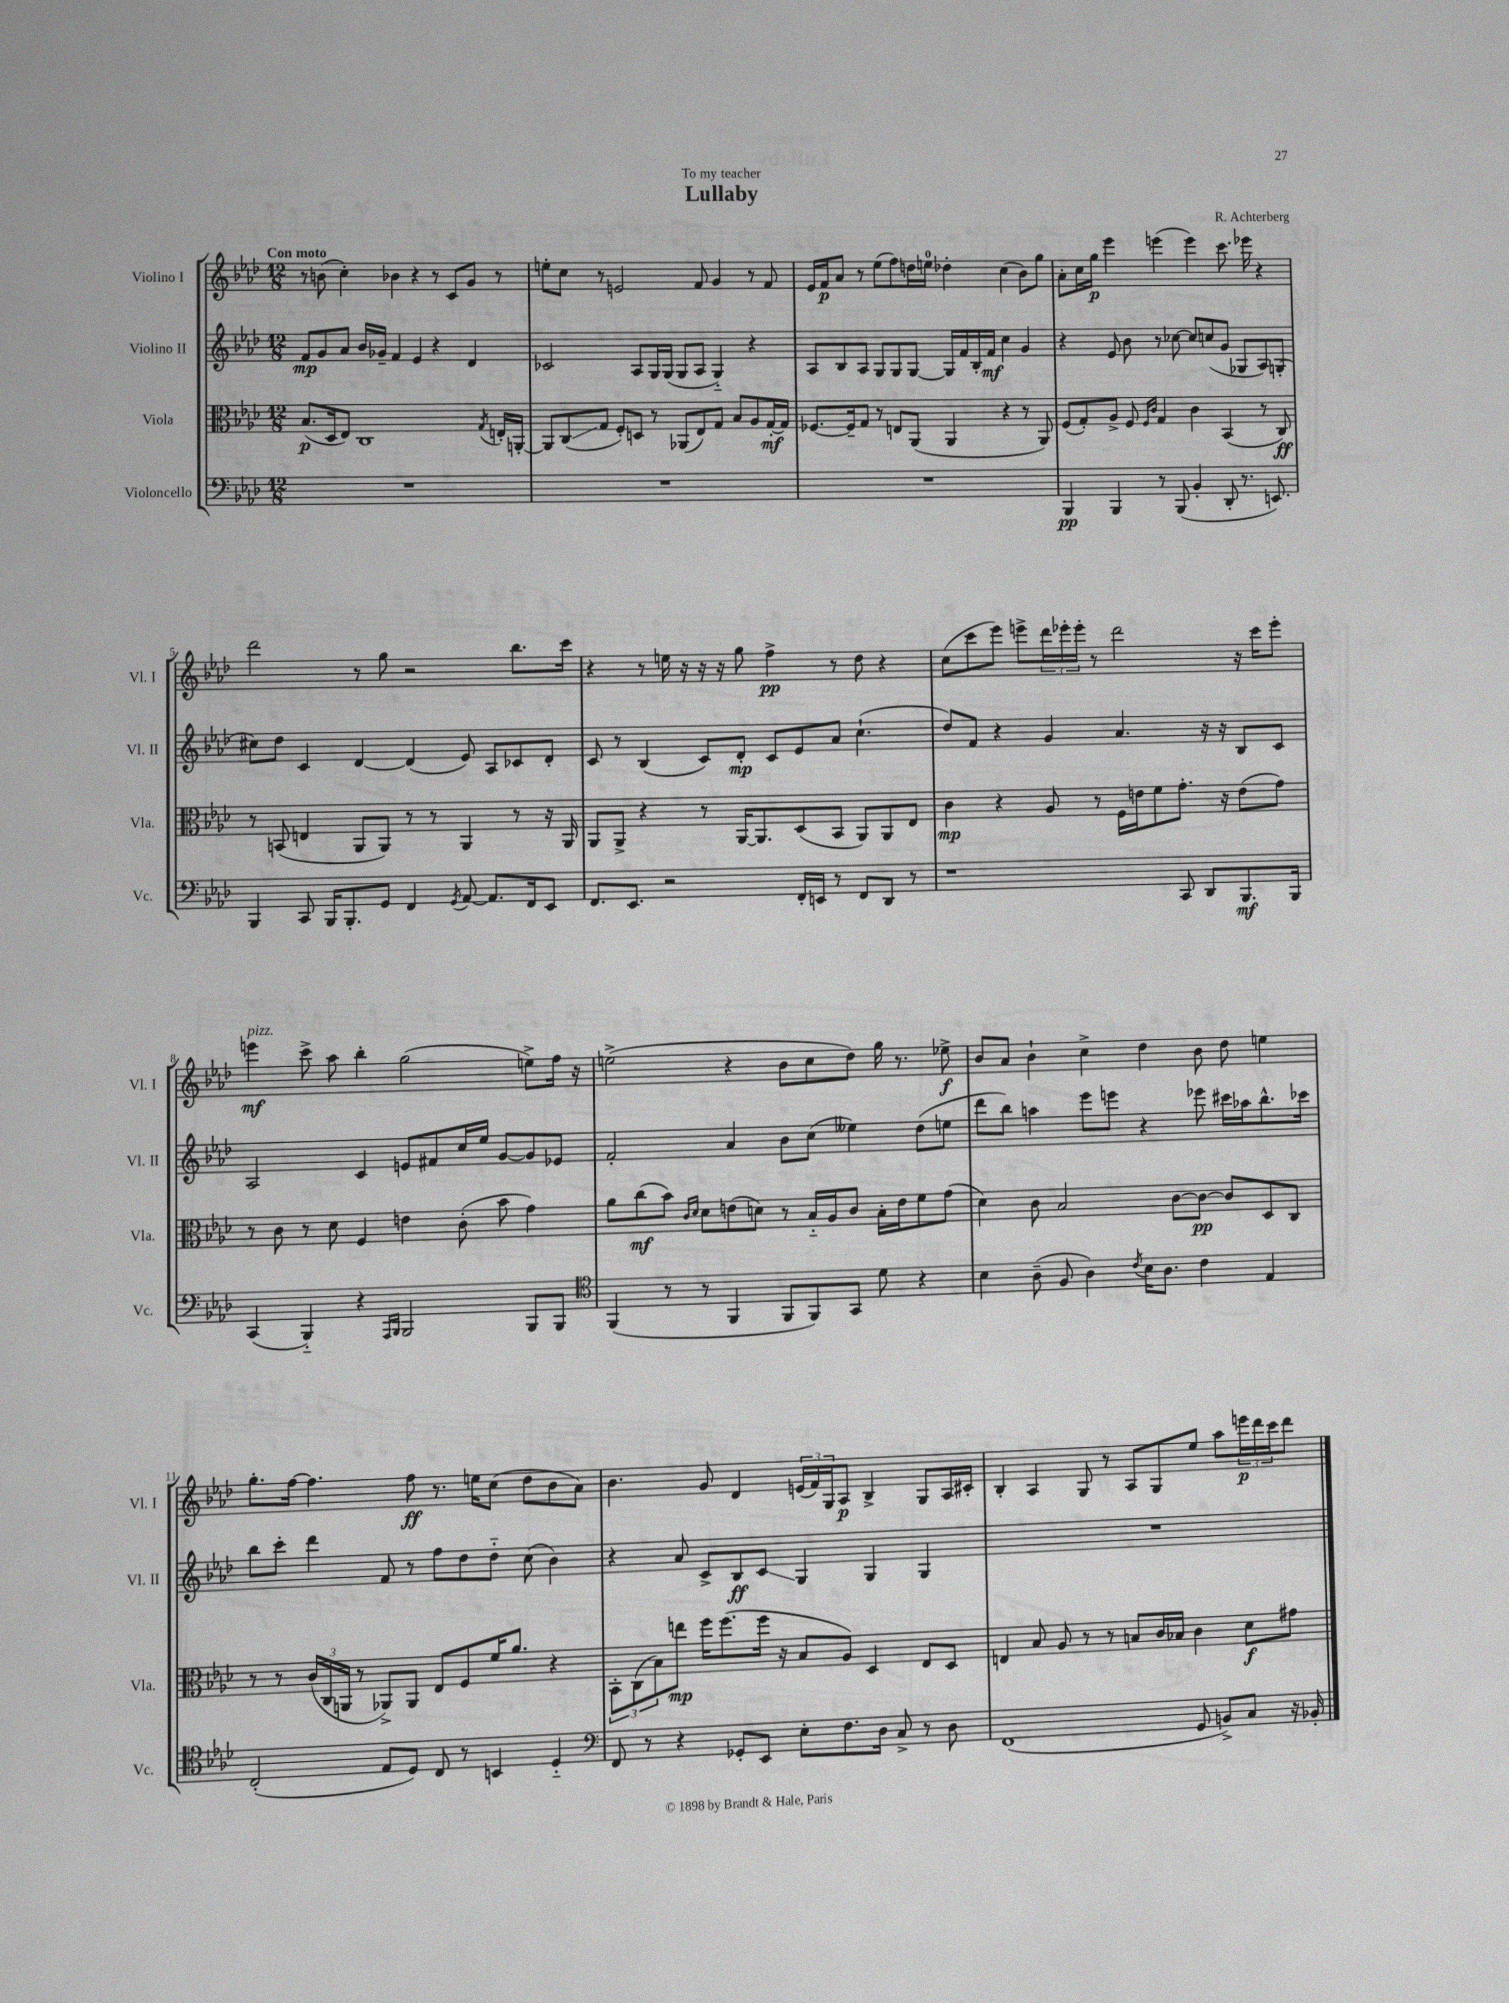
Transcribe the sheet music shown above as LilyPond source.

\header { title = "Lullaby" composer = "R. Achterberg" dedication = "To my teacher" }
<<
\new StaffGroup <<
\new Staff = "s0" \with { instrumentName = "Violino I" shortInstrumentName = "Vl. I" } {
    \clef treble \key aes \major \numericTimeSignature \time 12/8 \tempo "Con moto"
    r8 b'8( c''4-.) bes'4 r4 r8 c'8 g'8 r8 |
    e''8-. c''8 r8 e'2 f'8 g'4 r8 f'8 |
    ees'16 f'16\p aes'8 r8 ees''8( f''8) d''16 e''16-0 des''4-. c''4( bes'8) g''8 |
    aes'8-. c''16 g''16\p ees'''4 e'''4( e'''4) c'''8. ees'''16 r4 |
    des'''2 r8 g''8 r2 bes''8. c'''16 |
    r4 r8 e''16 r16 r16 r16 g''8 f''4->\pp r8 des''8 r4 |
    c''8( c'''8 ees'''8) e'''8-> \tuplet 3/2 { des'''16 ees'''16-. ees'''16-. } r8 des'''2 r16 c'''16 ees'''8-. |
    e'''4\mf^\markup { \italic "pizz." } c'''8-> aes''8 bes''4-. g''2( e''8->) f''16 r16 |
    e''2->( r4 bes'8 c''8 des''8) g''16 r8. ees''8->\f |
    bes'8 aes'8 bes'4-! c''4-> des''4 bes'8 des''8 e''4 |
    g''8.-. f''16~ f''4. f''8\ff r8. e''16 c''8( des''8 bes'8 aes'8) |
    bes'4. g'8 des'4 \tuplet 3/2 { e'16( f'16) g16 } aes8\p bes4-> g8 aes16 cis'16-. |
    bes4-. aes4 g8 r8 aes8 g8 ees''8 aes''8 \tuplet 3/2 { e'''16\p des'''16 c'''16 } des'''8 \bar "|." |
}
\new Staff = "s1" \with { instrumentName = "Violino II" shortInstrumentName = "Vl. II" } {
    \clef treble \key aes \major \numericTimeSignature \time 12/8
    f'8\mp g'8 aes'8 bes'16 ges'16-- f'4 ees'4 r4 des'4 |
    ces'2 aes8 g16 g16( g8 aes8 g4-_) r4 |
    aes8 bes8 aes8 g8 g8 g8~ g16 f'16 bes16-. f'16\mf c''4 g'4 |
    r4 ees'8 bes'8 r8 ces''8~ ces''8 c''8( g'8 ges8 aes8) g8-.( |
    cis''8) des''8 c'4 des'4~ des'4( ees'8) aes8 ces'8 des'8-. |
    c'8 r8 bes4( c'8) des'8-.\mp c'8 ees'8 aes'8 c''4.-!( |
    des''8) f'8 r4 g'4 aes'4. r16 r16 bes8 c'8 |
    aes2 c'4 e'8 fis'8 c''16 ees''16 g'8~ g'8 ees'8 |
    f'2-. aes'4 bes'8 c''8( eeses''4) des''8( e''8 |
    des'''8 bes''8) a''4 ees'''8 e'''8 r4 ees'''8 cis'''16 aes''16 bes''8.-^ ces'''16 |
    bes''8 c'''8-. des'''4 f'8 r8 f''8 des''8 des''8-_ c''8( bes'4) |
    r4 aes'8 c'8-> bes8\ff c'8\glissando g4 g4 g4 |
    R1. \bar "|." |
}
\new Staff = "s2" \with { instrumentName = "Viola" shortInstrumentName = "Vla." } {
    \clef alto \key aes \major \numericTimeSignature \time 12/8
    bes8.\p( des16 ees8) c1 \acciaccatura { g8 } e16-. a,16~-. |
    a,8 c8\glissando( g8 f8-.) d8 r8 aes,8( ees8) g8 bes8 aes8 g16~-.\mf g16 |
    fes8.~ fes16-- g8 r8 e8 aes,8( aes,4 r4 r8 aes,8) |
    f8( g8-.) aes8-> f8 \grace { f16 c'16 } g4 c'4 bes,4( r8 c8\ff) |
    r8 b,8( e4 aes,8 aes,8) r8 r8 aes,4 r8 r16 aes,16 |
    aes,8 aes,8-> r4 r8 aes,16~ aes,8. des8( bes,8 aes,8) aes,8 ees8 |
    c'4\mp r4 aes8 r8 f16 e'16 f'8 g'8.-. r16 e'8( g'8) |
    r8 c'8 r8 des'8 f4 e'4 c'8-.( bes'8 g'4) |
    aes'8 c''8\mf( bes'8) \grace { c'16 des'16 } des'8 e'8( d'8) r8 bes16-_ aes16 c'8 bes16-. e'16 f'8 g'8( |
    des'4) c'8 bes2 c'8~ c'8~\pp c'8 des8 c8 |
    r8 r8 \tuplet 3/2 { c'16( c16 a,16 } r8 aes,8->) aes,8 ees8 f8 f'16 aes'8. r4 |
    \tuplet 3/2 { bes,8-. c8( bes8) } e''8\mp f''16 f''8.( f''16 r16 bes8 aes8) des4 ees8 des8 |
    e4 bes8 aes8 r8 r8 b8 c'16 bes16 c'4 des'8\f gis'8 \bar "|." |
}
\new Staff = "s3" \with { instrumentName = "Violoncello" shortInstrumentName = "Vc." } {
    \clef bass \key aes \major \numericTimeSignature \time 12/8
    R1. |
    R1. |
    R1. |
    bes,,4\pp bes,,4 r8 bes,,8( bes,4-. des,8-. r8. e,8.) |
    bes,,4 c,8 bes,,16 bes,,8.-. g,8 f,4 \acciaccatura { g,8 } aes,8~ aes,8. f,16 ees,8 |
    f,8. ees,8. r2 f,16-. e,16 r8 f,8 des,8 r8 |
    r1 c,8 des,8 bes,,8.\mf bes,,16 |
    c,4( bes,,4-_) r4 \grace { aes,,16 bes,,16 } bes,,2 bes,,8 bes,,8 |
    \clef tenor f,4( r8 r8 f,4 f,8 f,8) g,8 des'8 r4 |
    bes4 aes8--( f8 aes4) \acciaccatura { c'8 } bes16 aes8. c'4 ees4 |
    c2-.( ees8 des8) c8 r8 b,4 des4-_ |
    \clef bass f,8 r8 r4 ges,8-. ees,8 ees8-. f8. des16 c8-> r8 des8 |
    f,1( g,8 b,8->) c8 r16 bes,16-. \bar "|." |
}
>>
>>
